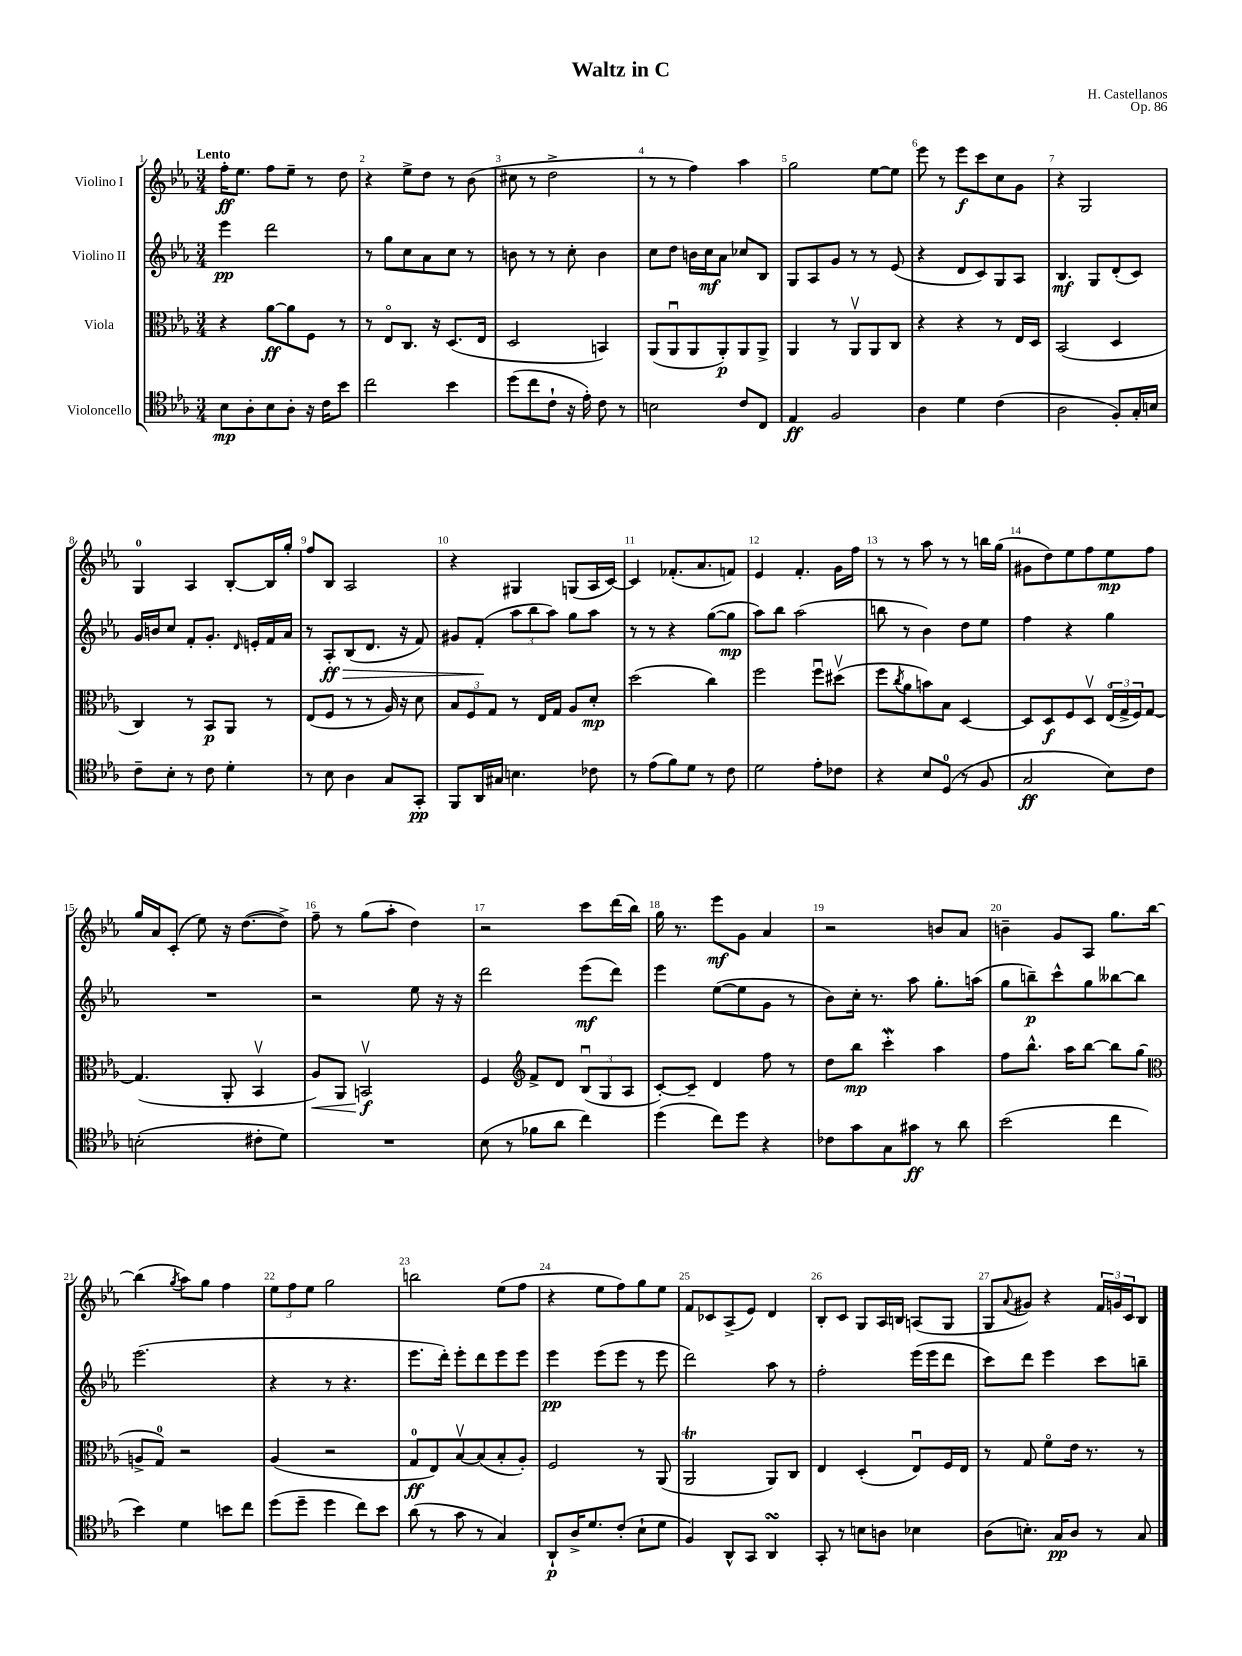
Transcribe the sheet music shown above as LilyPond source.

\header { title = "Waltz in C" composer = "H. Castellanos" opus = "Op. 86" }
<<
\new StaffGroup <<
\new Staff = "s0" \with { instrumentName = "Violino I" } {
    \clef treble \key ees \major \numericTimeSignature \time 3/4 \tempo "Lento"
    f''16-.\ff ees''8. f''8 ees''8-- r8 d''8 |
    r4 ees''8-> d''8 r8 bes'8( |
    cis''8 r8 d''2-> |
    r8 r8 f''4) aes''4 |
    g''2 ees''8~ ees''8 |
    ees'''8 r8 ees'''8\f c'''8 c''8 g'8 |
    r4 g2 |
    g4-0 aes4 bes8~-. bes16 g''16-. |
    f''8 bes8 aes2 |
    r4 gis4 g8( aes16 c'16~) |
    c'4 fes'8.-.( aes'8. f'8) |
    ees'4 f'4.-. g'16 f''16 |
    r8 r8 aes''8 r8 r8 b''16 g''16( |
    gis'8 d''8) ees''8 f''8 ees''8\mp f''8 |
    g''16 aes'16 c'8-.( ees''8) r16 d''8.~( d''8->) |
    f''8-- r8 g''8( aes''8-. d''4) |
    r2 c'''8 d'''16( bes''16) |
    g''16 r8. ees'''8\mf g'8 aes'4 |
    r2 b'8 aes'8 |
    b'4-- g'8 aes8 g''8. bes''16~ |
    bes''4( \acciaccatura { g''8 } aes''8) g''8 f''4 |
    \tuplet 3/2 { ees''8 f''8 ees''8 } g''2 |
    b''2 ees''8( f''8 |
    r4 ees''8 f''8) g''8 ees''8 |
    f'8 ces'8 aes8->( ees'8) d'4 |
    bes8-. c'8 g8 aes16 b16 a8( g8 |
    g8 \appoggiatura { aes'8 } gis'8) r4 \tuplet 3/2 { f'16 g'16 c'16 } bes8 \bar "|." |
}
\new Staff = "s1" \with { instrumentName = "Violino II" } {
    \clef treble \key ees \major \numericTimeSignature \time 3/4
    ees'''4\pp d'''2 |
    r8 g''8 c''8 aes'8 c''8 r8 |
    b'8 r8 r8 c''8-. b'4 |
    c''8 d''8 b'16 c''16\mf aes'8 ces''8 bes8 |
    g8 aes8 g'8 r8 r8 ees'8( |
    r4 d'8 c'8) g8 aes8 |
    bes4.\mf g8 d'8-.( c'8) |
    g'16 b'16 c''8 f'8-. g'8.-. \grace { d'16 } e'16-. f'16 aes'16 |
    r8 aes8-.\ff\> bes8( d'8. r16 f'8) |
    gis'8 f'8-.\!( \tuplet 3/2 { aes''8 bes''8 aes''8) } g''8 aes''8 |
    r8 r8 r4 g''8~( g''8\mp |
    aes''8) bes''8 aes''2( |
    b''8 r8 bes'4) d''8 ees''8 |
    f''4 r4 g''4 |
    R2. |
    r2 ees''8 r16 r16 |
    d'''2 ees'''8\mf( d'''8) |
    ees'''4 ees''8~( ees''8 g'8 r8 |
    bes'8) c''16-. r8. aes''8 g''8.-. a''16( |
    g''8 b''8--\p) c'''8-^ g''8 beses''8~ beses''8 |
    ees'''2.( |
    r4 r8 r4. |
    ees'''8. d'''16-.) ees'''8-. d'''8 ees'''8 ees'''8 |
    ees'''4\pp ees'''8( ees'''8 r8 ees'''8 |
    d'''2) aes''8 r8 |
    f''2-. ees'''16( ees'''16 d'''8 |
    c'''8) d'''8 ees'''4 c'''8 b''8-- \bar "|." |
}
\new Staff = "s2" \with { instrumentName = "Viola" } {
    \clef alto \key ees \major \numericTimeSignature \time 3/4
    r4 aes'8~\ff aes'8 f8 r8 |
    r8 ees8\flageolet c8. r16 d8.( ees16 |
    d2 b,4) |
    aes,8( aes,8\downbow aes,8 aes,8-.\p) aes,8 aes,8-> |
    aes,4 r8 aes,8\upbow aes,8 c8 |
    r4 r4 r8 ees16 d16 |
    bes,2( d4 |
    c4) r8 bes,8\p aes,8 r8 |
    ees8( f8 r8 r8 aes16) r16 d'8 |
    \tuplet 3/2 { bes8 f8 g8 } r8 ees16 g16 aes8 d'8-.\mp |
    d''2( c''4) |
    f''2 f''8\downbow dis''8\upbow( |
    f''8 \acciaccatura { c''8 } aes'8 b'8) bes8 d4~ |
    d8 d8\f f8 d8\upbow \tuplet 3/2 { ees16\flageolet( g16-> f16) } g8~ |
    g4.( aes,8-. bes,4\upbow |
    aes8\<) aes,8 b,2\upbow\f\! |
    f4 \clef treble f'8-> d'8 \tuplet 3/2 { bes8\downbow( g8 aes8 } |
    c'8~-.) c'8-- d'4 f''8 r8 |
    d''8 bes''8\mp c'''4-.\mordent aes''4 |
    f''8 bes''8.-^ aes''16 bes''8~ bes''8 g''8( |
    \clef alto a8-> g8-0) r2 |
    aes4( r2 |
    g8-0\ff ees8) bes8~\upbow bes8( bes8-. aes8-.) |
    f2 r8 aes,8( |
    aes,2\trill aes,8) c8 |
    ees4 d4-.( ees8\downbow) f16 ees16 |
    r8 g8 f'8\flageolet ees'16 r8. r8 \bar "|." |
}
\new Staff = "s3" \with { instrumentName = "Violoncello" } {
    \clef tenor \key ees \major \numericTimeSignature \time 3/4
    bes8\mp aes8-. bes8 aes8-. r16 c'16 bes'8 |
    c''2 bes'4 |
    d''8( c''8 c'8-! r16 ees'16-.) c'8 r8 |
    b2 c'8 c8 |
    ees4\ff f2 |
    aes4 d'4 c'4( |
    aes2 f8-.) g16-. b16 |
    c'8-- bes8-. r8 c'8 d'4-. |
    r8 bes8 aes4 g8 g,8-.\pp |
    f,8 aes,16 gis16 b4. ces'8 |
    r8 ees'8( f'8) d'8 r8 c'8 |
    d'2 ees'8-. ces'8 |
    r4 bes8 d8-0( r8 f8 |
    g2\ff bes8) c'8 |
    b2-.( cis'8-. d'8) |
    R2. |
    bes8( r8 fes'8 aes'8 c''4) |
    d''4( c''8) d''8 r4 |
    ces'8 g'8 g8 gis'8\ff r8 aes'8 |
    bes'2( c''4 |
    bes'4) d'4 b'8 c''8 |
    d''8( d''8-- d''4 c''8) bes'8 |
    aes'8( r8 g'8 r8 g4) |
    aes,8-!\p aes16-> d'8. c'8-.( bes8-! d'8 |
    f4) aes,8-^ g,8 aes,4\turn |
    g,8-. r8 b8 a8 bes4 |
    aes8( b8.-.) g16\pp aes8 r8 g8 \bar "|." |
}
>>
>>
\layout { \context { \Score \override BarNumber.break-visibility = ##(#f #t #t) barNumberVisibility = #all-bar-numbers-visible } }
